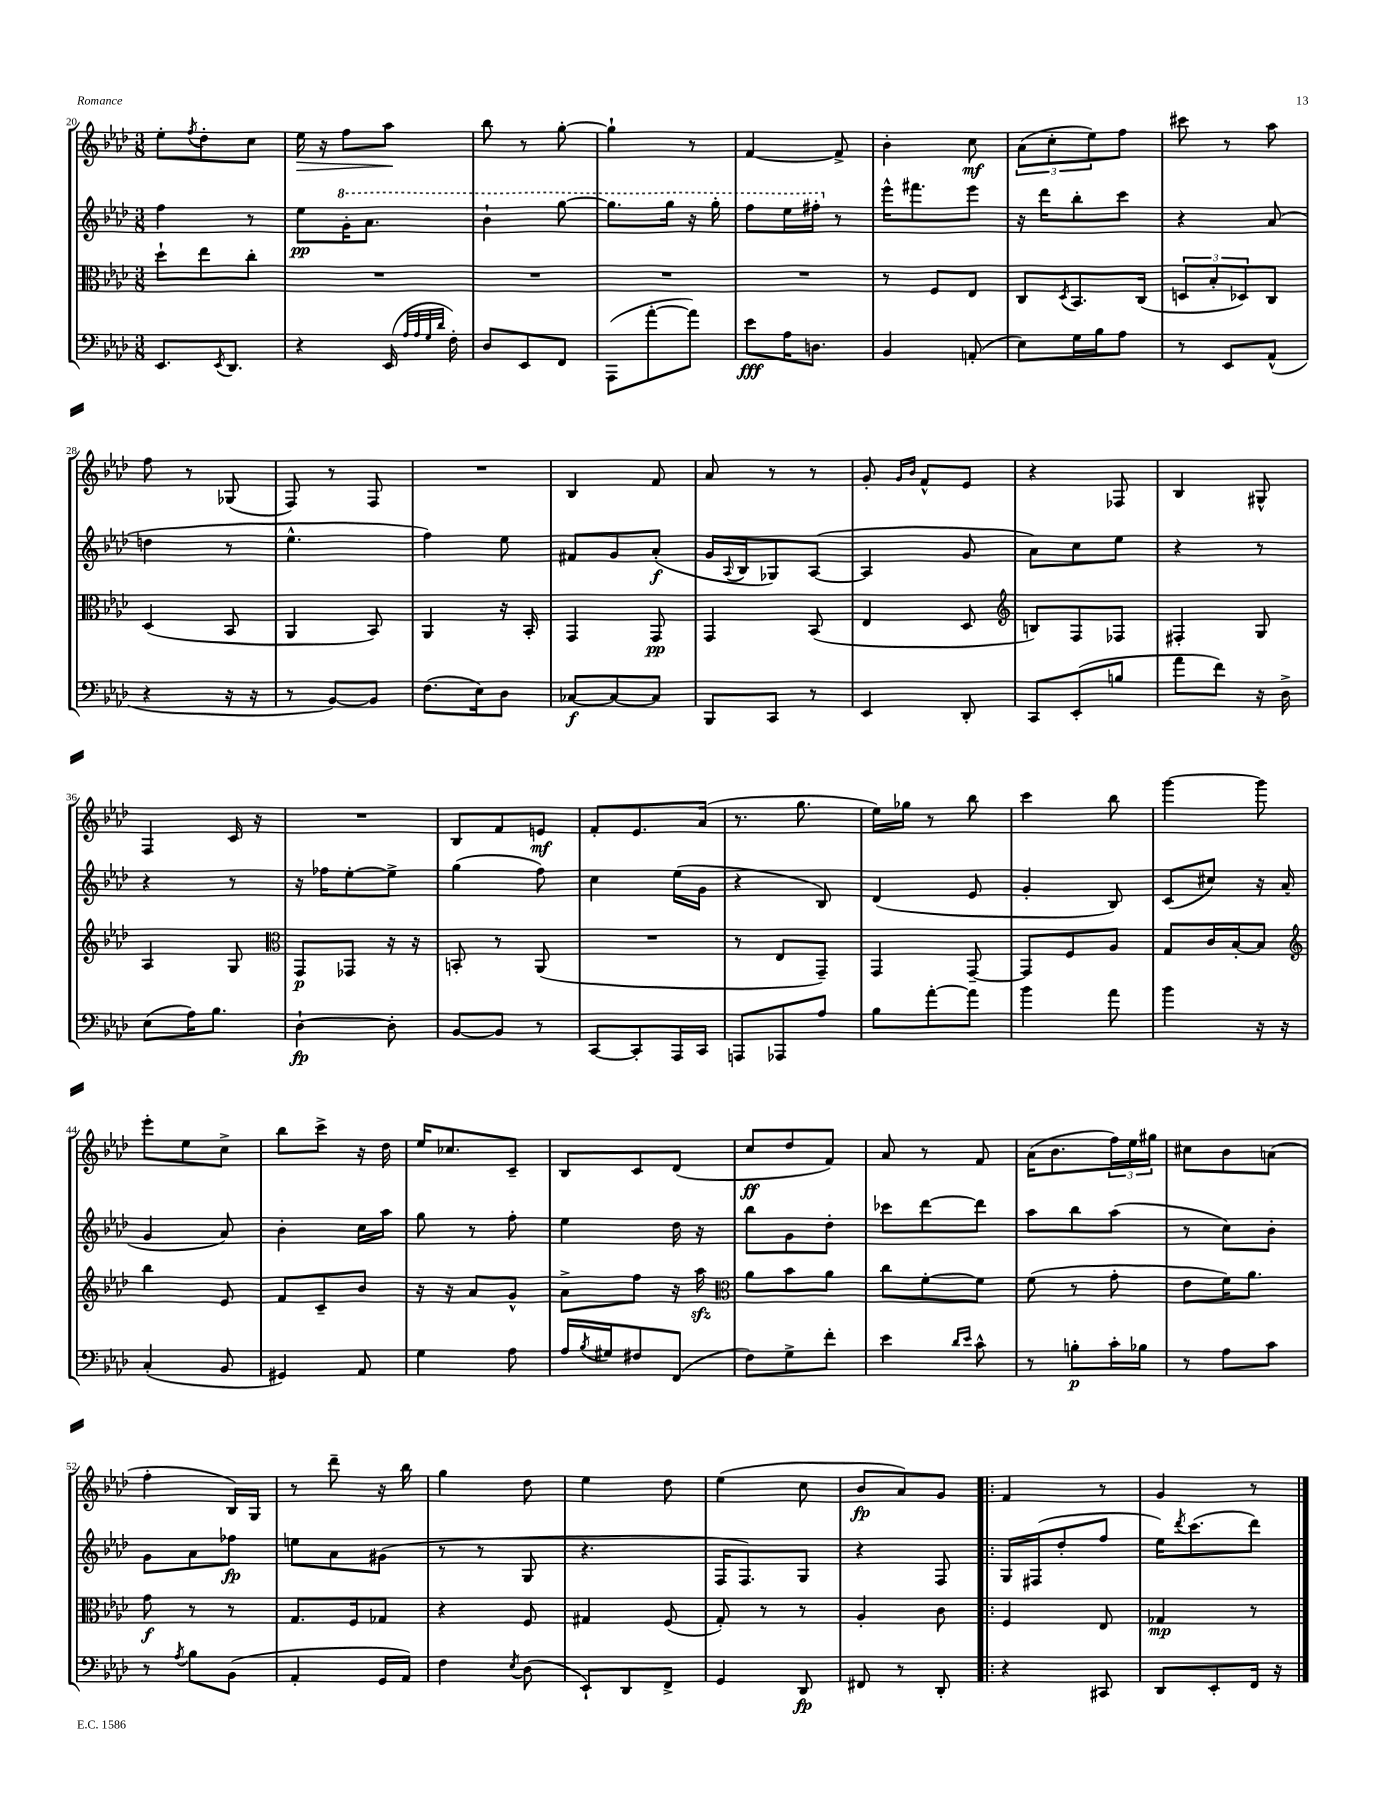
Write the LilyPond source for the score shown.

<<
\new StaffGroup <<
\new Staff = "s0" {
    \clef treble \key aes \major \numericTimeSignature \time 3/8
    ees''8-. \acciaccatura { f''8 } des''8-. c''8 |
    ees''16\> r16 f''8 aes''8\! |
    bes''8 r8 g''8~-. |
    g''4-! r8 |
    f'4~ f'8-> |
    bes'4-. c''8\mf |
    \tuplet 3/2 { aes'8( c''8-. ees''8) } f''8 |
    cis'''8 r8 aes''8 |
    f''8 r8 ges8( |
    f8) r8 f8 |
    R4. |
    bes4 f'8 |
    aes'8 r8 r8 |
    g'8-. \grace { g'16 bes'16 } f'8-^ ees'8 |
    r4 fes8 |
    bes4 gis8-^ |
    f4 c'16 r16 |
    R4. |
    bes8 f'8 e'8\mf |
    f'8-. ees'8. aes'16( |
    r8. g''8. |
    ees''16) ges''16 r8 bes''8 |
    c'''4 bes''8 |
    g'''4~ g'''8 |
    ees'''8-. ees''8 c''8-> |
    bes''8 c'''8-> r16 des''16 |
    ees''16 ces''8. c'8-- |
    bes8 c'8 des'8( |
    c''8\ff des''8 f'8) |
    aes'8 r8 f'8 |
    aes'16( bes'8. \tuplet 3/2 { f''16) ees''16 gis''16 } |
    cis''8 bes'8 a'8( |
    f''4-. bes16) g16 |
    r8 des'''8-- r16 bes''16 |
    g''4 des''8 |
    ees''4 des''8 |
    ees''4( c''8 |
    bes'8\fp aes'8) g'8 |
    \bar ".|:" f'4 r8 |
    g'4 r8 \bar "|." |
}
\new Staff = "s1" {
    \clef treble \key aes \major \numericTimeSignature \time 3/8
    f''4 r8 |
    ees''8\pp \ottava #1 g''16-. aes''8. |
    bes''4-! g'''8~ |
    g'''8. g'''16 r16 g'''16-. |
    f'''8 ees'''16 fis'''16-. \ottava #0 r8 |
    ees'''16-^ fis'''8. ees'''8 |
    r16 des'''16 bes''8-. c'''8 |
    r4 aes'8( |
    d''4 r8 |
    ees''4.-^ |
    f''4) ees''8 |
    fis'8 g'8 aes'8-.\f( |
    g'16 \appoggiatura { aes8 } bes16 ges8) aes8~( |
    aes4 g'8 |
    aes'8) c''8 ees''8 |
    r4 r8 |
    r4 r8 |
    r16 fes''16 ees''8~-. ees''8-> |
    g''4( f''8) |
    c''4 ees''16( g'16 |
    r4 bes8) |
    des'4( ees'8 |
    g'4-. bes8) |
    c'8( cis''8) r16 aes'16( |
    g'4 aes'8) |
    bes'4-. c''16 aes''16 |
    g''8 r8 f''8-. |
    ees''4 des''16 r16 |
    bes''8 g'8 des''8-. |
    ces'''8 des'''8~ des'''8 |
    aes''8 bes''8 aes''8( |
    r8 c''8) bes'8-. |
    g'8 aes'8 fes''8\fp |
    e''8 aes'8 gis'8( |
    r8 r8 g8 |
    r4. |
    f16 f8.) g8 |
    r4 f8 |
    \bar ".|:" g16 fis16( des''8-. f''8 |
    ees''16) \acciaccatura { des'''8 } c'''8.( des'''8) \bar "|." |
}
\new Staff = "s2" {
    \clef alto \key aes \major \numericTimeSignature \time 3/8
    des''8-! ees''8 c''8-. |
    R4. |
    R4. |
    R4. |
    R4. |
    r8 f8 ees8 |
    c8 \acciaccatura { des8 } bes,8. c16( |
    \tuplet 3/2 { d8 bes8-. des8) } c8 |
    des4( bes,8 |
    aes,4 bes,8) |
    aes,4 r16 bes,16-. |
    g,4 g,8\pp |
    g,4 bes,8( |
    ees4 des8 |
    \clef treble b8) f8 fes8 |
    fis4-. g8 |
    aes4 g8 |
    \clef alto g,8\p ges,8 r16 r16 |
    b,8-. r8 aes,8( |
    R4. |
    r8 ees8 g,8--) |
    g,4 g,8~-- |
    g,8 f8 aes8 |
    g8 c'16 bes16~-. bes8 |
    \clef treble bes''4 ees'8 |
    f'8 c'8-- bes'8 |
    r16 r16 aes'8 g'8-^ |
    aes'8-> f''8 r16 aes''16\sfz |
    \clef alto aes'8 bes'8 aes'8 |
    c''8 f'8~-. f'8 |
    f'8( r8 g'8-. |
    ees'8 f'16) aes'8. |
    g'8\f r8 r8 |
    g8. f16 ges8 |
    r4 f8 |
    gis4 f8( |
    g8-.) r8 r8 |
    aes4-. c'8 |
    \bar ".|:" f4 ees8 |
    ges4\mp r8 \bar "|." |
}
\new Staff = "s3" {
    \clef bass \key aes \major \numericTimeSignature \time 3/8
    ees,8. \acciaccatura { ees,8 } des,8. |
    r4 ees,16( \grace { aes32 aes32 g32 des'32 } f16-.) |
    des8 ees,8 f,8 |
    aes,,8( aes'8~-. aes'8) |
    ees'8\fff aes16 d8. |
    bes,4 a,8-.( |
    ees8) g16 bes16 aes8 |
    r8 ees,8 aes,8-^( |
    r4 r16 r16 |
    r8 bes,8~) bes,8 |
    f8.( ees16) des8 |
    ces8~\f ces8~ ces8 |
    bes,,8 c,8 r8 |
    ees,4 des,8-. |
    c,8 ees,8-.( b8 |
    aes'8 f'8) r16 des16-> |
    ees8( aes16) bes8. |
    des4~-!\fp des8-. |
    bes,8~ bes,8 r8 |
    c,8~ c,8-. aes,,16 c,16 |
    a,,8 aes,,8 aes8 |
    bes8 aes'8~-. aes'8 |
    bes'4 aes'8 |
    bes'4 r16 r16 |
    c4-.( bes,8 |
    gis,4) aes,8 |
    g4 aes8 |
    aes16 \acciaccatura { bes8 } gis16 fis8 f,8( |
    f8) g8-> f'8-. |
    ees'4 \grace { des'16 ees'16 } c'8-^ |
    r8 b8-.\p c'16-. bes16 |
    r8 aes8 c'8 |
    r8 \acciaccatura { aes8 } bes8 bes,8( |
    aes,4-. g,16 aes,16) |
    f4 \acciaccatura { ees8 } des8( |
    ees,8-!) des,8 f,8-> |
    g,4 des,8\fp |
    fis,8 r8 des,8-. |
    \bar ".|:" r4 cis,8 |
    des,8 ees,8-. f,16 r16 \bar "|." |
}
>>
>>
\layout { \context { \Score currentBarNumber = #20 } }
